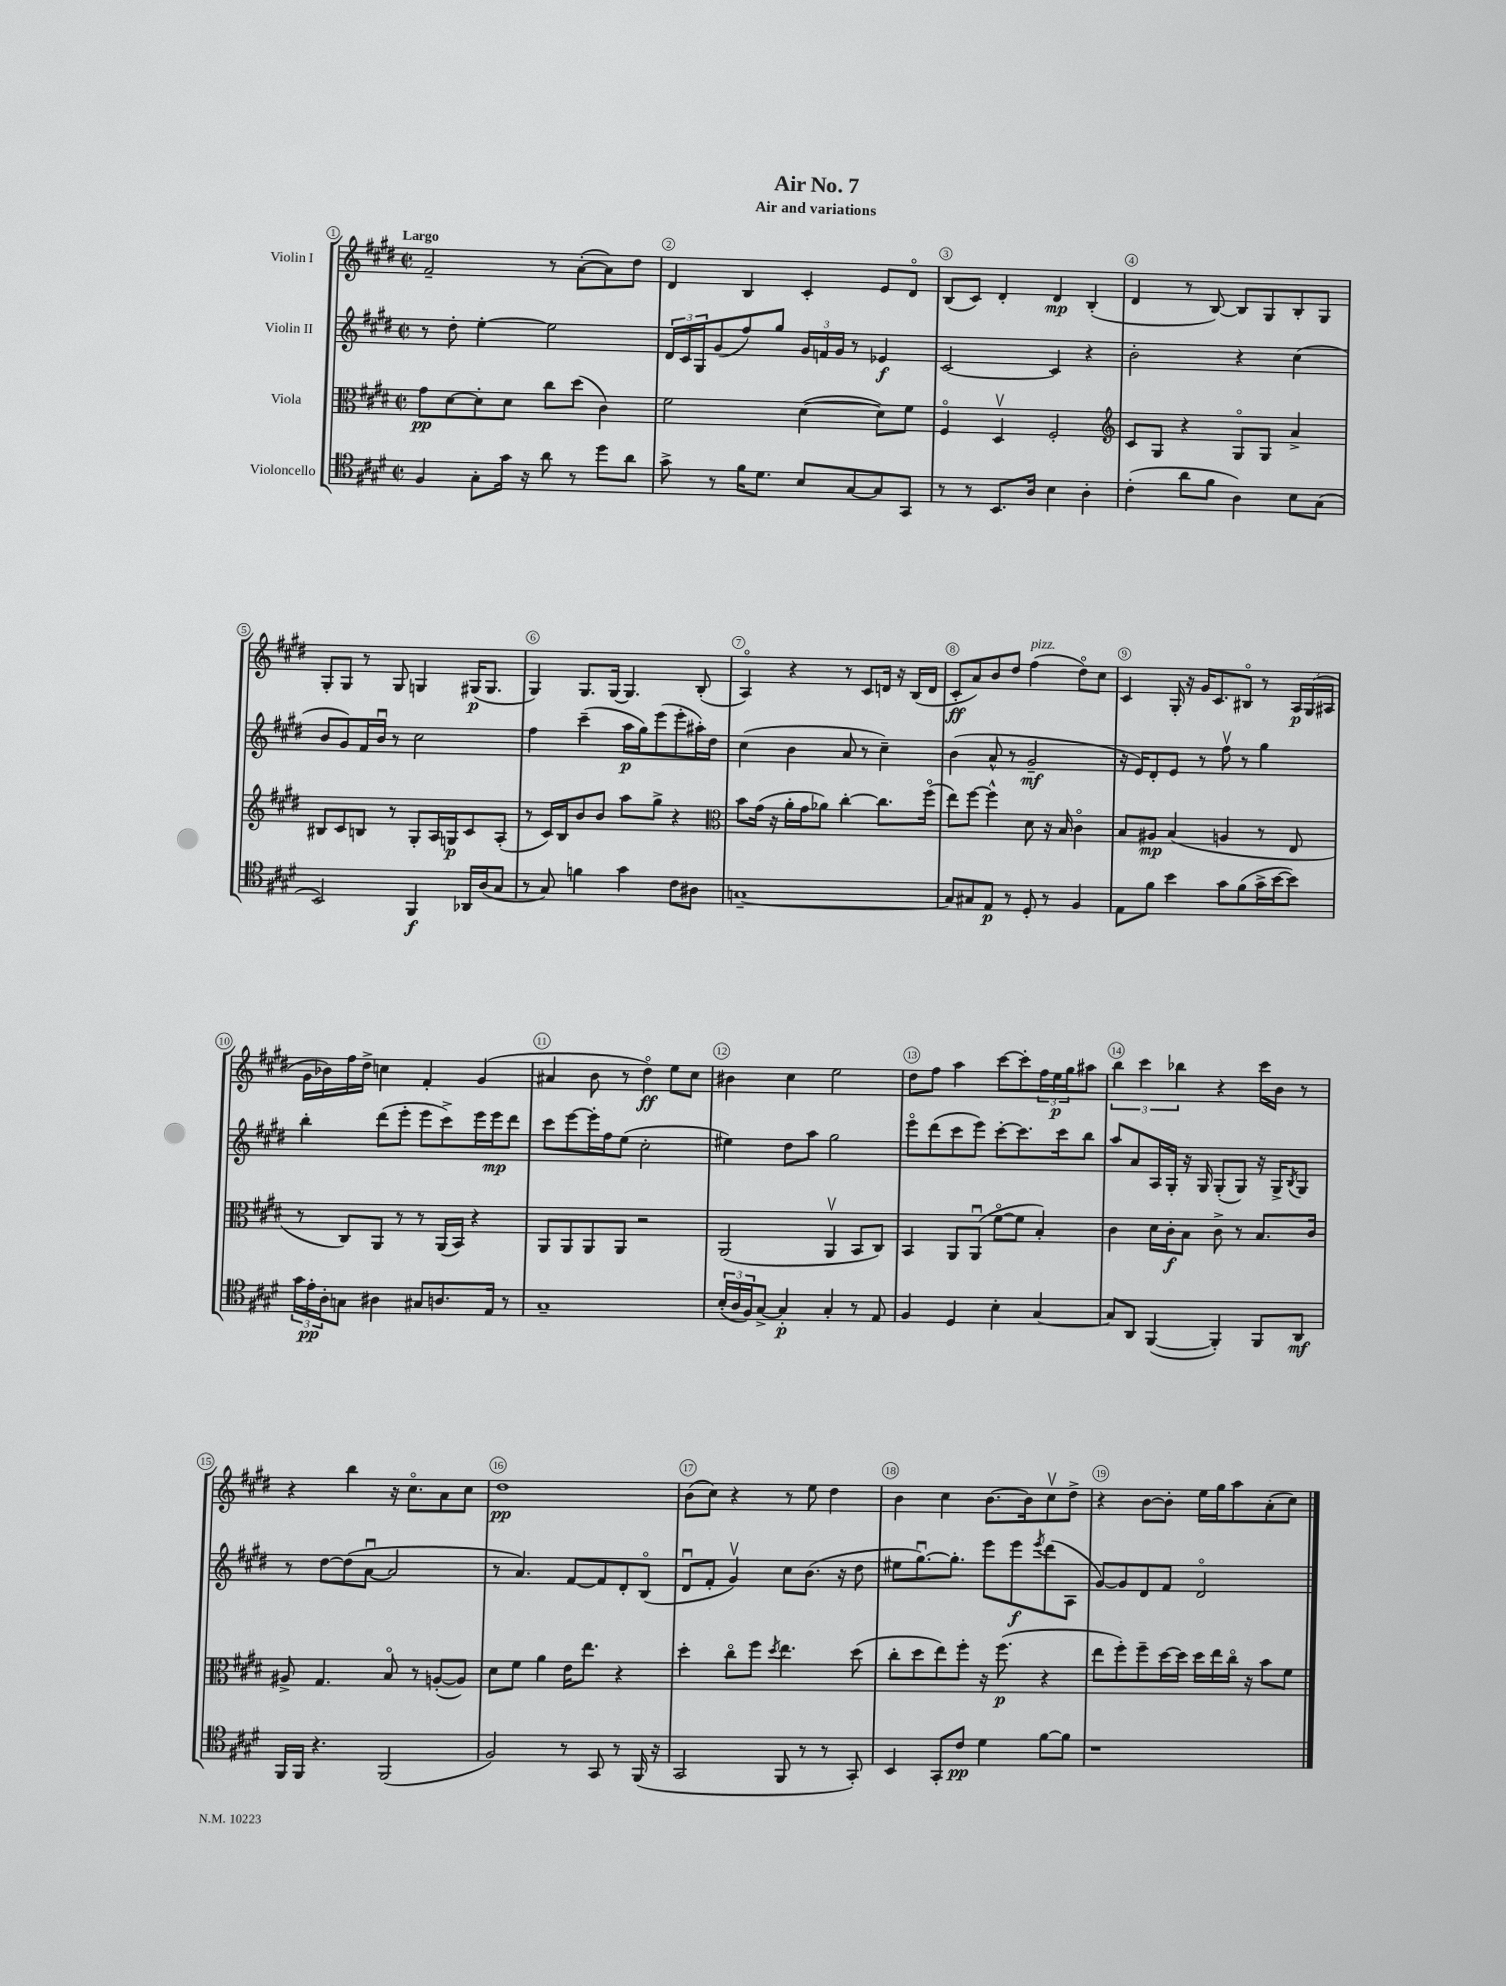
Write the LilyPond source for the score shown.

\header { title = "Air No. 7" subtitle = "Air and variations" }
<<
\new StaffGroup <<
\new Staff = "s0" \with { instrumentName = "Violin I" } {
    \clef treble \key e \major \defaultTimeSignature \time 2/2 \tempo "Largo"
    fis'2-- r8 a'8~-.( a'8) dis''8 |
    dis'4 b4 cis'4-. e'8 dis'8\flageolet |
    b8( cis'8) dis'4-. dis'4\mp b4-.( |
    dis'4 r8 b8~) b8 gis8 b8-. gis8 |
    gis8-. gis8 r8 gis8 g4 gis16\p( gis8. |
    gis4) gis8. gis16~ gis4. b8-.( |
    a4\flageolet) r4 r8 cis'8 d'16 r16 b16( d'16 |
    cis'8-.\ff a'8) b'8 dis''8 fis''4^\markup { \italic "pizz." }( dis''8\flageolet) cis''8 |
    cis'4 gis16-. r16 gis'16 cis'8. bis8\flageolet r8 \tuplet 3/2 { a16\p gis16( ais16 } |
    gis'16 bes'16) fis''16 dis''16-> c''4 fis'4-. gis'4( |
    ais'4 b'8 r8 dis''4\flageolet\ff) e''8 cis''8 |
    bis'4 cis''4 e''2 |
    dis''8 fis''8 a''4 cis'''8~ cis'''8-. \tuplet 3/2 { fis''16 e''16\p gis''16 } ais''8 |
    \tuplet 3/2 { b''4 cis'''4 bes''4 } r4 cis'''16 b'16 r8 |
    r4 b''4 r16 cis''8.\flageolet a'8 cis''8 |
    dis''1\pp |
    b'8( cis''8) r4 r8 e''8 dis''4 |
    b'4 cis''4 b'8.~ b'16 cis''8\upbow dis''8-> |
    r4 b'8~ b'8-. e''16 gis''16 a''8 a'8-.( cis''8) \bar "|." |
}
\new Staff = "s1" \with { instrumentName = "Violin II" } {
    \clef treble \key e \major \defaultTimeSignature \time 2/2
    r8 dis''8-. e''4~-. e''2 |
    \tuplet 3/2 { dis'16 cis'16 gis16 } gis'8( fis''8) gis''8 \tuplet 3/2 { gis'16 f'16 gis'16 } r8 ees'4\f |
    cis'2~ cis'4 r4 |
    b'2-. r4 cis''4( |
    b'8 gis'8) fis'16 b'16\downbow r8 cis''2 |
    fis''4 cis'''4--( a''16\p gis''16) e'''8( e'''8-. ais''16-.) dis''16 |
    cis''4( b'4 a'8 r8 cis''4--) |
    b'4( a'8-^ r8 gis'2--\mf |
    r16 e'16) dis'8-. e'8 r8 fis''8\upbow r8 gis''4 |
    b''4-. dis'''8( e'''8-. e'''8 cis'''8->) e'''16 e'''16\mp dis'''8 |
    cis'''8 e'''8~ e'''16-. fis''16 e''8( cis''2-. |
    eis''4) dis''8 a''8 gis''2 |
    e'''8\flageolet dis'''8( cis'''8 e'''8) cis'''8~-. cis'''8. cis'''16 b''8 |
    a''8 a'8 a16 gis16-. r16 gis16 gis8-.( gis8) r16 gis16-> \acciaccatura { b8 } gis8 |
    r8 dis''8~ dis''8( a'8~\downbow a'2 |
    r8 a'4.) fis'8~ fis'8 dis'8-. b8\flageolet( |
    dis'8\downbow fis'8-. gis'4\upbow) cis''8 b'8.( r16 dis''8 |
    eis''8 gis''8.~\downbow) gis''8.-. e'''8 e'''8\f \acciaccatura { e'''8 } dis'''8( a8 |
    gis'8~) gis'8 dis'8 fis'8 dis'2\flageolet \bar "|." |
}
\new Staff = "s2" \with { instrumentName = "Viola" } {
    \clef alto \key e \major \defaultTimeSignature \time 2/2
    gis'8\pp dis'8~ dis'8-. dis'8 cis''8 dis''8( cis'4) |
    fis'2 dis'4~( dis'8) fis'8 |
    fis4\flageolet dis4\upbow fis2-. |
    \clef treble cis'8 gis8 r4 gis8\flageolet gis8 a'4-> |
    bis8 cis'8 b8 r8 gis8-. a16 g16\p cis'8 a8-.( |
    r8 cis'16) b16 b'8 b'8 a''8 gis''8-> r4 |
    \clef alto b'8 gis'16( r16 a'16-. gis'16 aes'8) cis''4~-. cis''8. fis''16\flageolet( |
    e''8) fis''8~ fis''4-^ dis'8 r16 b16 cis'4\flageolet |
    b8 ais8\mp b4( a4 r8 e8 |
    r8 cis8) a,8 r8 r8 a,16( b,16) r4 |
    a,8 a,8 a,8 a,8 r2 |
    a,2( a,4\upbow b,8 cis8) |
    b,4 a,8 a,8\downbow( fis'8~\flageolet fis'8 b4-.) |
    cis'4 dis'16 cis'16-.\f b8 cis'8-> r8 b8. cis'16 |
    ais8-> gis4. b8\flageolet r8 a8~-.( a8) |
    dis'8 fis'8 a'4 e'16 e''8. r4 |
    dis''4-. cis''8\flageolet fis''8 \acciaccatura { dis''8 } e''4. dis''8( |
    cis''8-. dis''8 e''8) fis''8-. r16 fis''8.\p( r4 |
    e''8 fis''8-.) fis''8-- dis''16~ dis''16 dis''16 e''16 cis''16\flageolet r16 b'8 fis'8 \bar "|." |
}
\new Staff = "s3" \with { instrumentName = "Violoncello" } {
    \clef tenor \key e \major \defaultTimeSignature \time 2/2
    fis4 gis8-. gis'16 r16 a'8 r8 dis''8 a'8 |
    gis'8-> r8 fis'16 dis'8. b8 gis8~ gis8 gis,8 |
    r8 r8 b,8. a16 b4 a4-. |
    cis'4-.( a'8 fis'8 a4) b8 gis8( |
    b,2) fis,4\f aes,16 a16( gis8 |
    r8 gis8) f'4 gis'4 cis'8 ais8 |
    g1~-- |
    g8 gis8 e8\p r8 dis8-. r8 fis4 |
    e8 fis'8 b'4 gis'8 fis'8( gis'16-> b'16~ b'8) |
    \tuplet 3/2 { gis'16 e'16-.\pp a16-. } g8 ais4 gis8 a8. e16 r8 |
    gis1-- |
    \tuplet 3/2 { b16-.( a16 fis16) } gis8~-> gis4-.\p gis4-. r8 e8 |
    fis4 dis4 b4-. gis4~ |
    gis8 a,8 fis,4~( fis,4-.) fis,8 a,8\mf |
    fis,16 fis,16 r4. fis,2( |
    fis2) r8 gis,8 r8 fis,16( r16 |
    gis,2 fis,8 r8 r8 gis,8-.) |
    b,4 gis,8-. cis'8\pp dis'4 fis'8~ fis'8 |
    r1 \bar "|." |
}
>>
>>
\layout { \context { \Score \override BarNumber.break-visibility = ##(#f #t #t) barNumberVisibility = #all-bar-numbers-visible \override BarNumber.stencil = #(make-stencil-circler 0.1 0.3 ly:text-interface::print) } }
